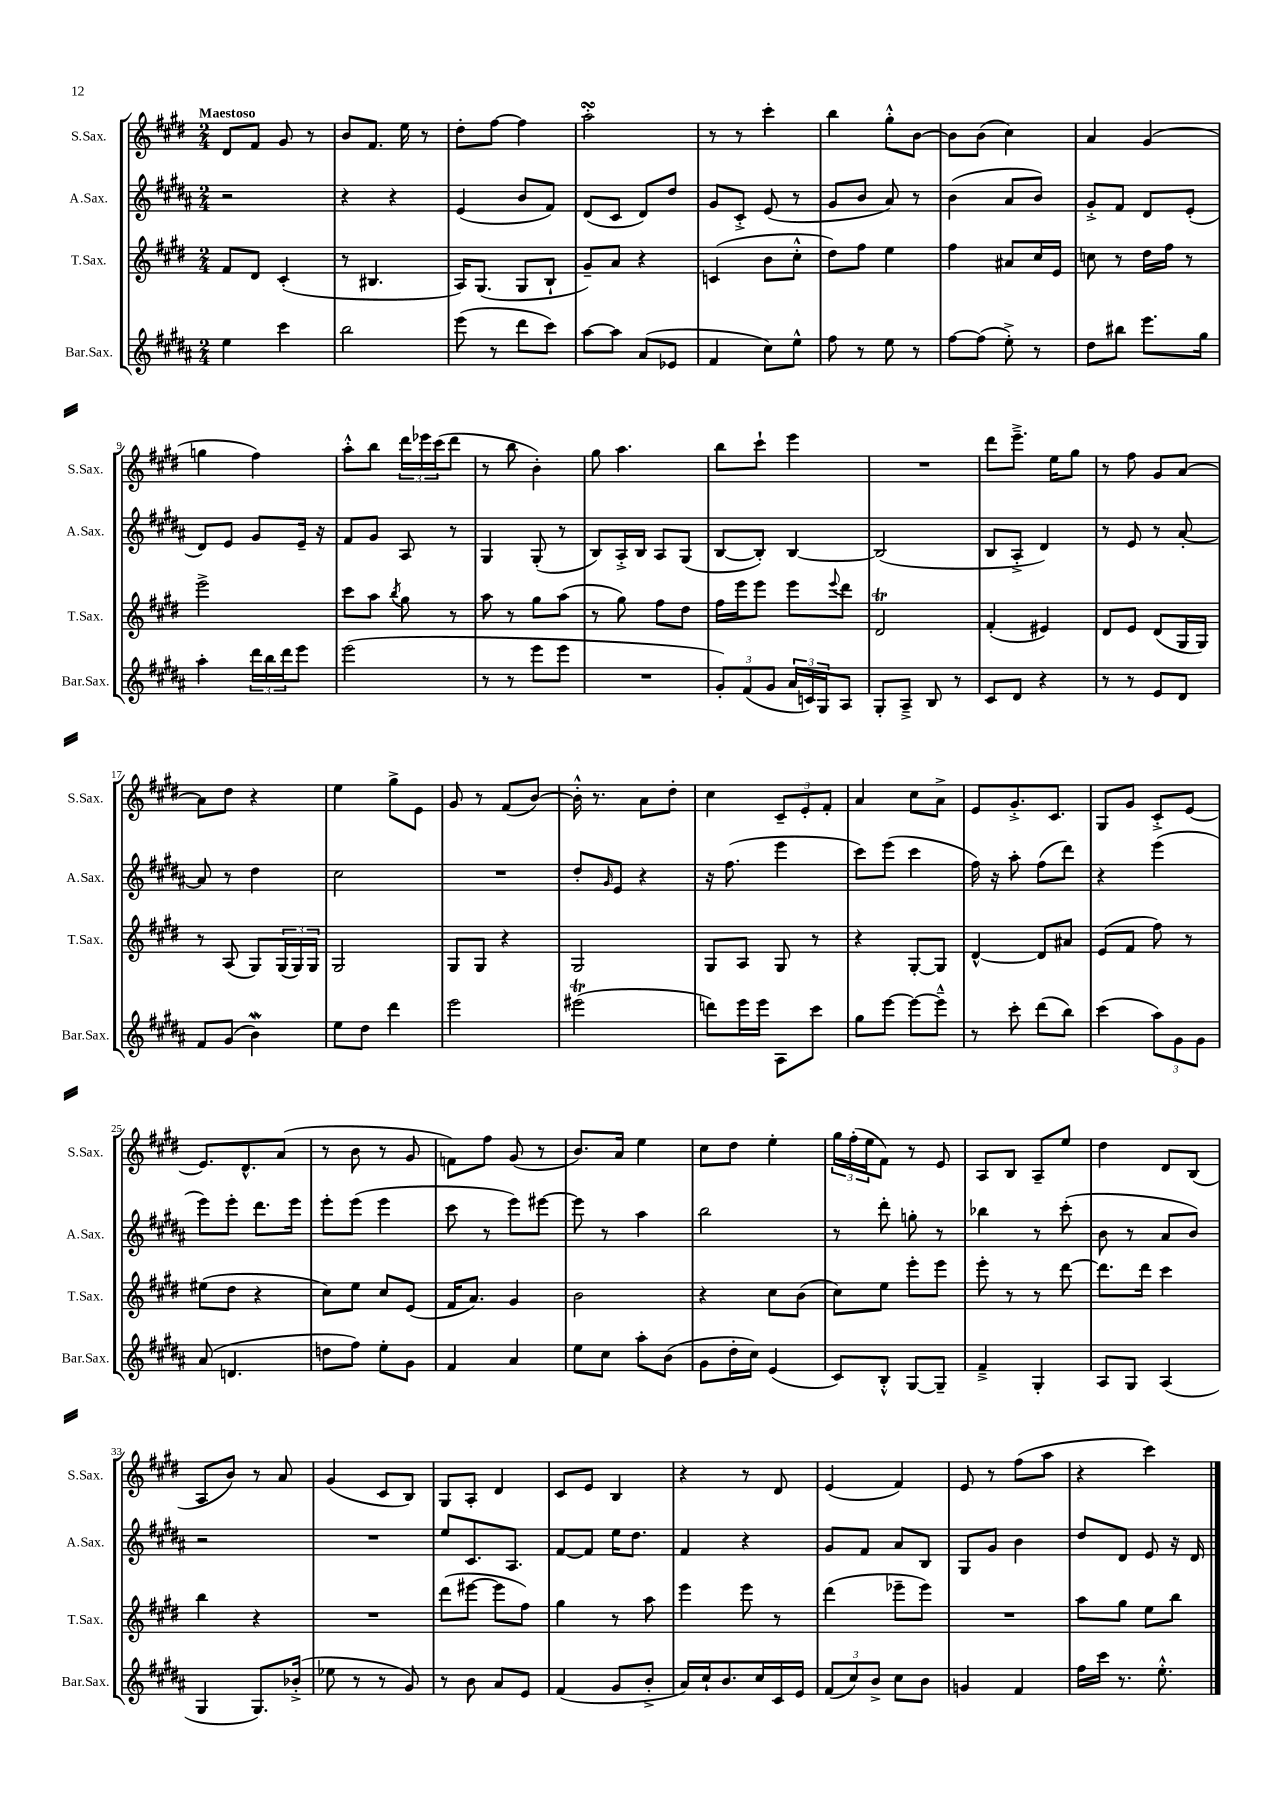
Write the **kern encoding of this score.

**kern	**kern	**kern	**kern
*staff4	*staff3	*staff2	*staff1
*clefG2	*clefG2	*clefG2	*clefG2
*k[f#c#g#d#a#]	*k[f#c#g#d#]	*k[f#c#g#d#a#]	*k[f#c#g#d#]
*M2/4	*M2/4	*M2/4	*M2/4
4ee	8f#	2r	8d#
.	8d#	.	8f#
4ccc#	(4c#'	.	8g#
.	.	.	8r
=	=	=	=
2bb	8r	4r	8b
.	4.B#	.	8.f#
.	.	4r	.
.	.	.	16ee
.	.	.	8r
=	=	=	=
(8eee	16A)	(4e	8dd#'
.	(8.G#	.	.
8r	.	.	[8ff#
8ddd#	8G#	8b	4ff#]
8ccc#)	8B`	8f#)	.
=	=	=	=
[8aa#	8g#~)	(8d#	2aa'
8aa#]	8a	8c#	.
(8a#	4r	8d#)	.
8e-	.	8dd#	.
=	=	=	=
4f#	(4c	8g#	8r
.	.	8c#'^	8r
8cc#)	8b	(8e	4ccc#'
8ee^^	8cc#'^^	8r	.
=	=	=	=
8ff#	8dd#)	8g#	4bb
8r	8ff#	8b	.
8ee	4ee	8a#)	8gg#'^^
8r	.	8r	[8b
=	=	=	=
[8ff#	4ff#	(4b	8b]
(8ff#]	.	.	(8b
8ee'^)	8a#	8a#	4cc#)
8r	16cc#	8b)	.
.	16e	.	.
=	=	=	=
8dd#	8cc	8g#'^	4a
8bb#	8r	8f#	.
8.eee	16dd#	8d#	(4g#
.	16ff#	.	.
.	8r	(8e'	.
16gg#	.	.	.
=	=	=	=
4aa#'	2eee^	8d#)	4gg
.	.	8e	.
24ddd#	.	8g#	4ff#)
24bb	.	.	.
24ddd#	.	.	.
8eee	.	16e~	.
.	.	16r	.
=	=	=	=
(2eee	8ccc#	8f#	8aa'^^
.	8aa	8g#	8bb
.	8qbb	.	.
.	8gg#	8A#	24ddd#
.	.	.	24eee-
.	.	.	(24ccc#
.	8r	8r	8ddd#
=	=	=	=
8r	8aa	4G#	8r
8r	8r	.	8bb
8eee	8gg#	(8G#'	4b')
8eee	(8aa	8r	.
=	=	=	=
2r	8r	8B)	8gg#
.	8gg#)	16A#'^	4.aa
.	.	16B	.
.	8ff#	8A#	.
.	8dd#	(8G#	.
=	=	=	=
12g#')	16ff#	[8B	8bb
.	16eee	.	.
(12f#	.	.	.
.	8eee	8B'])	8ccc#`
12g#	.	.	.
24a#	8eee	[4B	4eee
24c)	.	.	.
24G#	.	.	.
.	8qqeee	.	.
8A#	8ddd#	.	.
=	=	=	=
8G#'	2d#	(2B]	2r
8A#~^	.	.	.
8B	.	.	.
8r	.	.	.
=	=	=	=
8c#	(4f#'	8B	8ddd#
8d#	.	8A#'^	8.eee~^
4r	4e#)	4d#)	.
.	.	.	16ee
.	.	.	8gg#
=	=	=	=
8r	8d#	8r	8r
8r	8e	8e	8ff#
8e	(8d#	8r	8g#
8d#	16G#	[8a#'	[8a
.	16G#)	.	.
=	=	=	=
8f#	8r	8a#]	8a]
(8g#	(8A	8r	8dd#
4b)	8G#)	4dd#	4r
.	(24G#	.	.
.	24G#)	.	.
.	24G#	.	.
=	=	=	=
8ee	2G#	2cc#	4ee
8dd#	.	.	.
4ddd#	.	.	8gg#^
.	.	.	8e
=	=	=	=
2eee	8G#	2r	8g#
.	8G#	.	8r
.	4r	.	(8f#
.	.	.	[8b)
=	=	=	=
(2eee#	2G#	8dd#'	16b'^^]
.	.	.	8.r
.	.	16qqg#	.
.	.	8e	.
.	.	4r	8a
.	.	.	8dd#'
=	=	=	=
8ddd)	8G#	16r	4cc#
.	.	(8.ff#	.
16eee	8A	.	.
16eee	.	.	.
8A#	8G#	4eee	12c#~
.	.	.	12e'
8ccc#	8r	.	.
.	.	.	12f#'
=	=	=	=
8gg#	4r	8ccc#)	4a
[8eee	.	(8eee	.
8eee_	[8G#'	4ccc#	8cc#
8eee~^^]	8G#]	.	8a^
=	=	=	=
8r	[4d#^^	16ff#)	8e
.	.	16r	.
8ccc#'	.	8aa#'	8.g#'^
(8ddd#	8d#]	(8ff#	.
.	.	.	8.c#
8bb)	8a#	8ddd#)	.
=	=	=	=
(4ccc#	(8e	4r	8G#
.	8f#	.	8g#
12aa#)	8ff#)	(4eee	8c#'^
12g#	.	.	.
.	8r	.	[8e
12g#	.	.	.
=	=	=	=
(8a#	(8ee#	8eee)	8.e]
4.d	8dd#	8eee'	.
.	.	.	8.d#^^
.	4r	8.ddd#	.
.	.	.	(8a
.	.	16eee	.
=	=	=	=
8dd	8cc#)	8eee'	8r
8ff#)	8ee	(8eee	8b
8ee'	8cc#	4eee	8r
8g#	(8e	.	8g#
=	=	=	=
4f#	16f#	8ccc#	8f)
.	8.a)	.	.
.	.	8r	8ff#
4a#	4g#	8eee)	(8g#
.	.	[8eee#	8r
=	=	=	=
8ee	2b	8eee#]	8.b)
8cc#	.	8r	.
.	.	.	16a
8aa#'	.	4aa#	4ee
(8b	.	.	.
=	=	=	=
8g#	4r	2bb	8cc#
16dd#'	.	.	8dd#
16cc#)	.	.	.
(4e	8cc#	.	4ee'
.	(8b	.	.
=	=	=	=
8c#)	8cc#)	8r	24gg#
.	.	.	(24ff#'
.	.	.	24ee
8B'^^	8ee	8ddd#'	8f#)
[8G#	8eee'	8gg'	8r
8G#~]	8eee	8r	8e
=	=	=	=
4f#~^	8eee'	4bb-	8A
.	8r	.	8B
4G#'	8r	8r	8A~
.	[8ddd#	(8ccc#'	8ee
=	=	=	=
8A#	8.ddd#]	8b	4dd#
8G#	.	8r	.
.	16ddd#	.	.
(4A#	4ccc#	8a#	8d#
.	.	8b)	(8B
=	=	=	=
4G#	4bb	2r	8A
.	.	.	8b)
8.G#)	4r	.	8r
.	.	.	8a
(16b-'^	.	.	.
=	=	=	=
8ee-	2r	2r	(4g#
8r	.	.	.
8r	.	.	8c#
8g#)	.	.	8B)
=	=	=	=
8r	(8ddd#	8ee	8G#
8b	[8eee#	8.c#	8A'
8a#	8eee#]	.	4d#
.	.	8.A#	.
8e	8ff#)	.	.
=	=	=	=
(4f#	4gg#	[8f#	8c#
.	.	8f#]	8e
8g#	8r	16ee	4B
.	.	8.dd#	.
8b'^	8aa	.	.
=	=	=	=
16a#)	4eee	4f#	4r
16cc#`	.	.	.
8.b	.	.	.
.	8eee	4r	8r
16cc#	.	.	.
16c#	8r	.	8d#
16e	.	.	.
=	=	=	=
(12f#	(4ddd#	8g#	(4e
12cc#)	.	.	.
.	.	8f#	.
12b^	.	.	.
8cc#	8eee-~	8a#	4f#)
8b	8eee-)	8B	.
=	=	=	=
4g	2r	8G#	8e
.	.	8g#	8r
4f#	.	4b	(8ff#
.	.	.	8aa
=	=	=	=
16ff#	8aa	8dd#	4r
16ccc#	.	.	.
8.r	8gg#	8d#	.
.	8ee	8e	4ccc#)
8.ee'^^	.	.	.
.	8bb	16r	.
.	.	16d#	.
==	==	==	==
*-	*-	*-	*-
